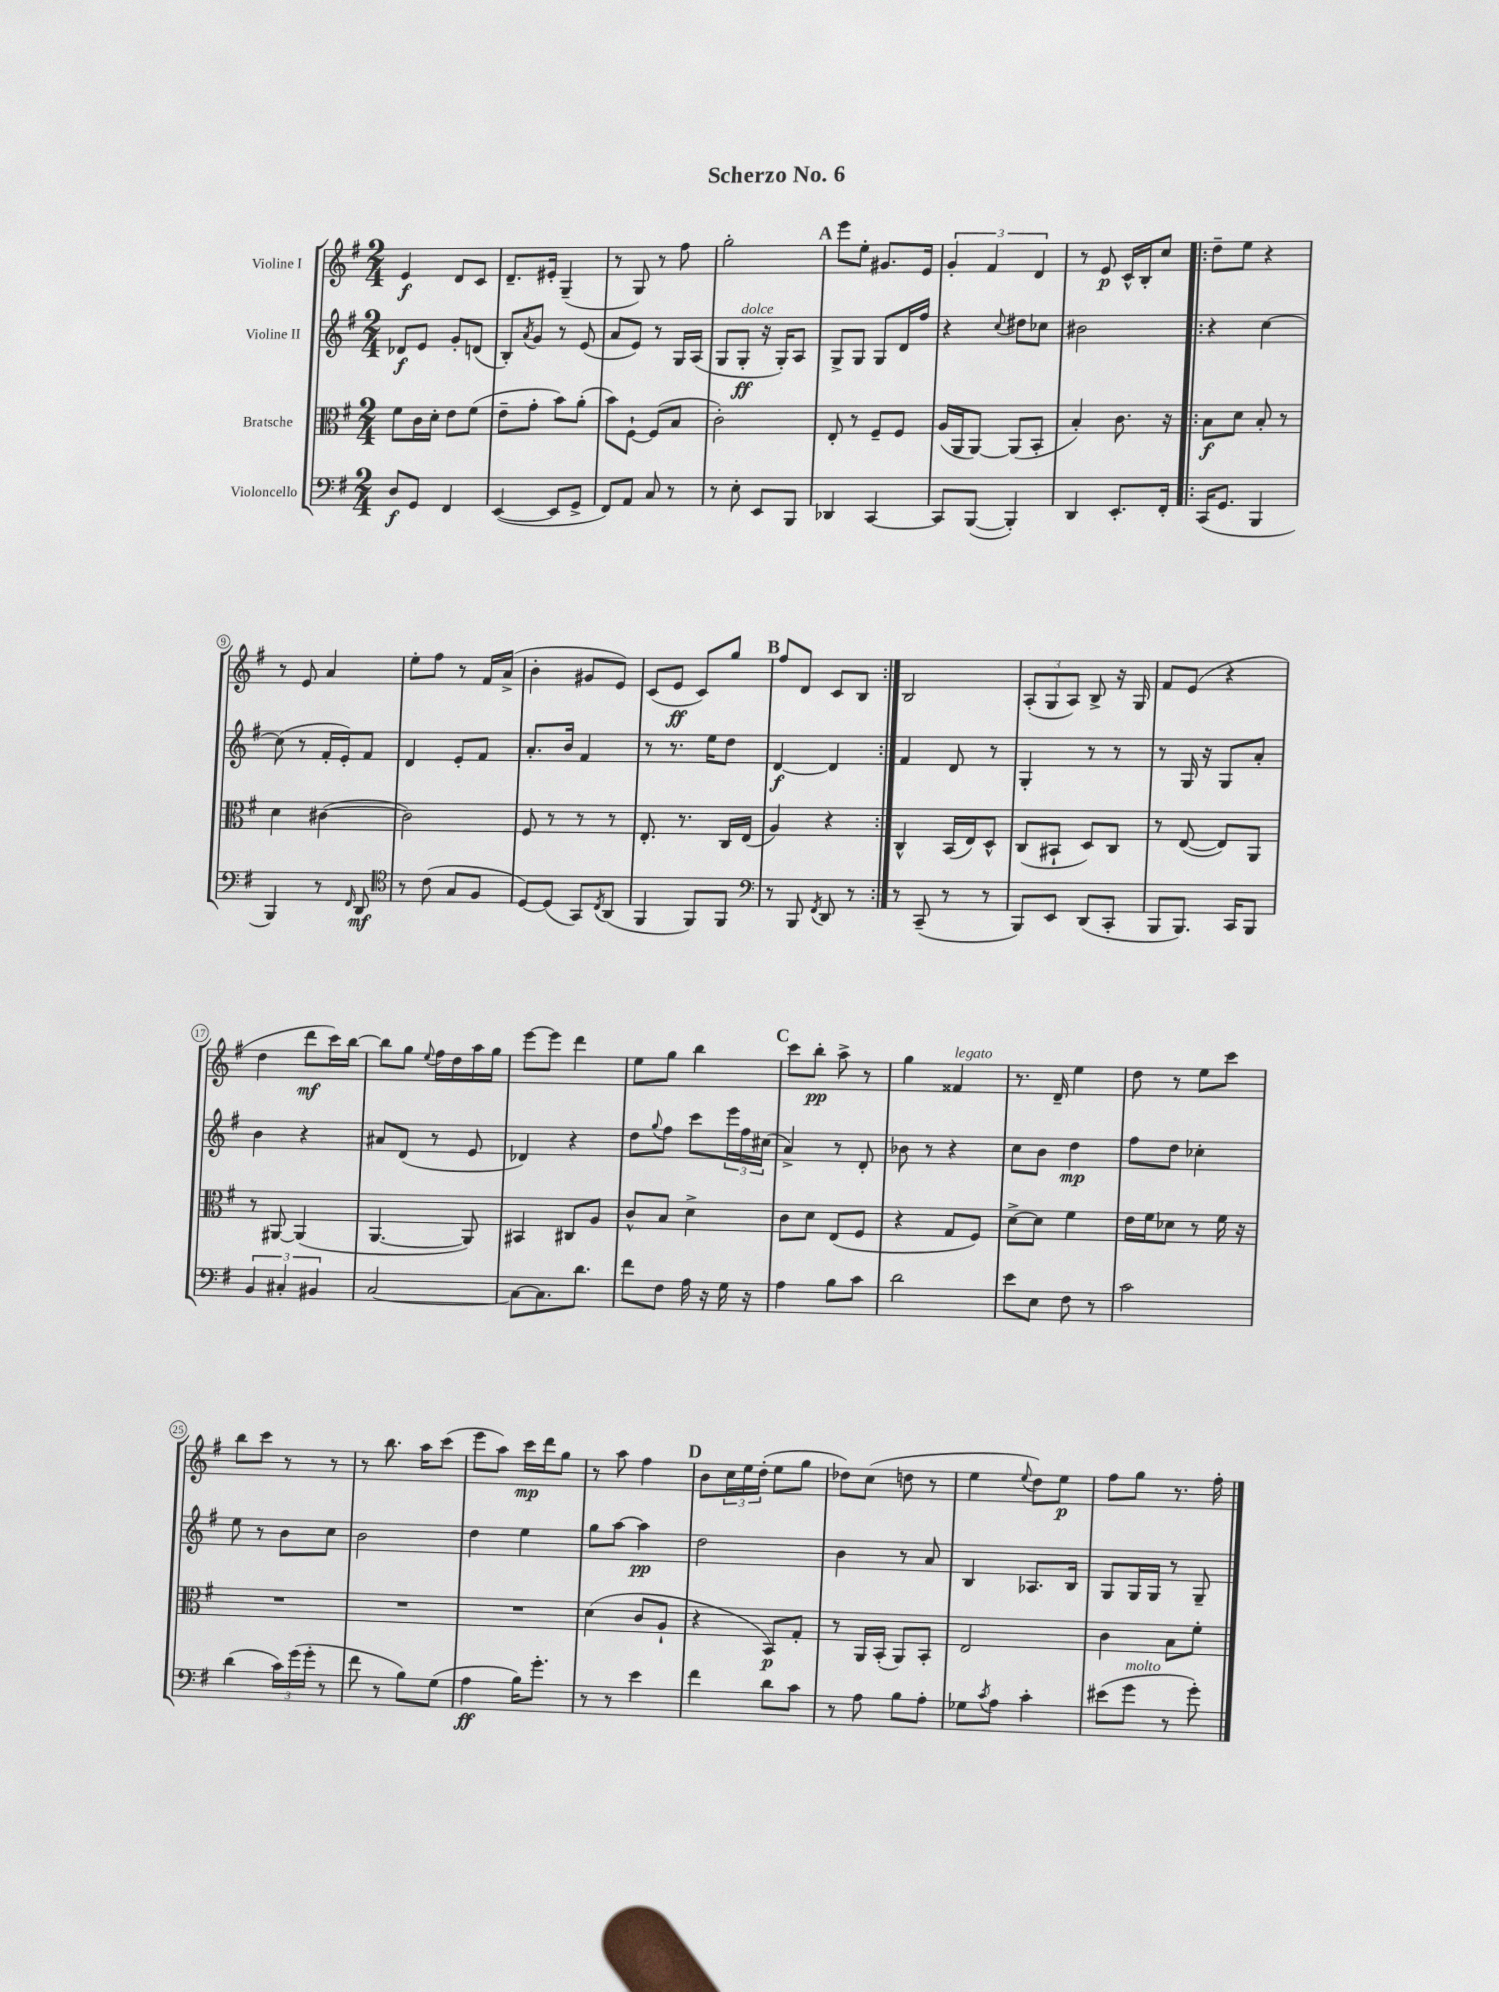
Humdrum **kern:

**kern	**kern	**kern	**kern
*staff4	*staff3	*staff2	*staff1
*clefF4	*clefC3	*clefG2	*clefG2
*k[f#]	*k[f#]	*k[f#]	*k[f#]
*M2/4	*M2/4	*M2/4	*M2/4
8D	8f#	8d-	4e
8GG	16c	8e	.
.	16d'	.	.
4FF#	8e	8g'	8d
.	(8f#	(8d	8c
=	=	=	=
([4EE	8e~	8B')	8.d~
.	.	8qa	.
.	8g'	8g	.
.	.	.	16e#'
8EE]	8b)	8r	(4G~
8GG^	(8a'	(8e	.
=	=	=	=
8FF#)	8b)	8a	8r
8AA	[8F#`	8e)	8G)
8C	(8F#]	8r	8r
8r	8B	16G	8ff#
.	.	(16A	.
=	=	=	=
8r	2c')	8G	2gg'
8E'	.	8G'	.
8EE	.	16r	.
.	.	16G')	.
8BBB	.	8A	.
=	=	=	=
4DD-	8E'	8G^	8eee
.	8r	8G	8ee'
[4CC	8F#~	8G	8.g#
.	8F#	16d	.
.	.	16ff#	16e
=	=	=	=
8CC]	(16A	4r	6g'
.	16AA	.	.
([8BBB	[8AA)	.	.
.	.	.	6f#
.	.	8qqcc	.
4BBB'])	(8AA]	8dd#	.
.	.	.	6d
.	8BB'	8cc-	.
=	=	=	=
4DD	4B')	2b#	8r
.	.	.	8e
8.EE'	8.c	.	16c^^
.	.	.	16B'
.	.	.	8cc
16FF#'	16r	.	.
=!|:	=!|:	=!|:	=!|:
(16CC	8B	4r	8dd~
8.GG	.	.	.
.	8d	.	8ee
4BBB	8B'	[4cc	4r
.	8r	.	.
=	=	=	=
4BBB)	4d	(8cc]	8r
.	.	8r	8e
8r	([4c#	16f#'	4a
.	.	16e')	.
16qqFF#	.	.	.
8DD	.	8f#	.
=	=	=	=
*clefC4	*	*	*
8r	2c#])	4d	8ee'
(8c	.	.	8ff#
8G	.	8e'	8r
8F#	.	8f#	16f#
.	.	.	(16a^
=	=	=	=
[8D)	8F#	8.a'	4b'
(8D]	8r	.	.
.	.	16b	.
8GG)	8r	4f#	8g#
8qC	.	.	.
(8AA	8r	.	8e)
=	=	=	=
4FF#	8.E'	8r	(8c
.	.	8.r	8e
.	8.r	.	.
8FF#)	.	.	8c)
.	.	16ee	.
8FF#	16C	8dd	8gg
.	(16E	.	.
=	=	=	=
*clefF4	*	*	*
8r	4A)	[4d	8ff#
8BBB	.	.	8d
8qFF#	.	.	.
8DD	4r	4d]	8c
8r	.	.	8B
=:|!	=:|!	=:|!	=:|!
8r	4C^^	4f#	2B
(8CC~	.	.	.
8r	(16BB	8d	.
.	16E)	.	.
8r	8D^^	8r	.
=	=	=	=
8BBB)	(8C	4G'	(12A'
.	.	.	12G
8EE	8BB#`	.	.
.	.	.	12A)
(8DD	8D)	8r	8B^
8CC'	8C	8r	16r
.	.	.	16G
=	=	=	=
8BBB	8r	8r	8f#
8.BBB)	([8E	16G	(8e
.	.	16r	.
.	8E])	8G	4r
16CC	.	.	.
8BBB	8AA	8a'	.
=	=	=	=
6BB	8r	4b	4dd
.	[8AA#	.	.
6C#'	.	.	.
.	(4AA#]	4r	8ddd
6BB#	.	.	.
.	.	.	16ccc)
.	.	.	[16bb
=	=	=	=
[2C	[4.AA	8a#	8bb]
.	.	(8d	8gg
.	.	.	8qqee
.	.	8r	16ff#
.	.	.	16dd
.	8AA])	8e	16aa
.	.	.	16gg
=	=	=	=
8C_	4BB#	4d-)	[8eee
8.C]	.	.	8eee]
.	8C#	4r	4ddd
8.d	.	.	.
.	8A	.	.
=	=	=	=
8f#	8c^^	8dd	8ee
.	.	8qqgg	.
8F#	8B	8ff#	8gg
16A	4d^	8ccc	4bb
16r	.	.	.
16G	.	24eee	.
.	.	24ff#	.
16r	.	.	.
.	.	(24cc#	.
=	=	=	=
4A	8c	4a^)	8ccc
.	8d	.	8bb'
8B	(8E	8r	8aa^
8c	8F#	8d'	8r
=	=	=	=
2d	4r	8b-	4gg
.	.	8r	.
.	8G	4r	4f##
.	8F#)	.	.
=	=	=	=
8e	[8d^	8cc	8.r
8E	8d]	8b	.
.	.	.	16d~
8F#	4f#	4dd	4ee
8r	.	.	.
=	=	=	=
2c	16e	8ff#	8dd
.	16f#	.	.
.	8d-	8dd	8r
.	8r	4cc-'	8ee
.	16f#	.	8ccc
.	16r	.	.
=	=	=	=
(4d	2r	8ee	8bb
.	.	8r	8ccc
24c)	.	8b	8r
(24g	.	.	.
24g'	.	.	.
8r	.	8cc	8r
=	=	=	=
8f#	2r	2b	8r
8r	.	.	8.bb
8B)	.	.	.
.	.	.	16aa
(8G	.	.	(8ccc
=	=	=	=
4A	2r	4dd	8eee
.	.	.	8aa)
16B)	.	4ee	16ccc
8.g'	.	.	16ddd
.	.	.	8gg
=	=	=	=
8r	(4d	8gg	8r
8r	.	[8aa	8aa
4e	8c	4aa]	4ff#
.	8A`	.	.
=	=	=	=
4f#	4r	2dd	8b
.	.	.	24cc
.	.	.	24ee
.	.	.	(24dd'
8d	8BB)	.	8ee
8c	8G'	.	8gg
=	=	=	=
8r	8r	4b	8dd-)
8A	16AA	.	(8cc
.	(16BB'	.	.
8B	8AA)	8r	8dd
8A'	8BB'	8a	8r
=	=	=	=
8G-	2E	4B	4ee
8qc	.	.	.
8A	.	.	.
.	.	.	8qqee
4c'	.	8.A-	8dd)
.	.	.	8ee
.	.	16B	.
=	=	=	=
(8e#	4c	8G	8ff#
8g	.	16G	8gg
.	.	16G	.
8r	8B	8r	8.r
8g')	8f#'	8G~	.
.	.	.	16ff#'
==	==	==	==
*-	*-	*-	*-
